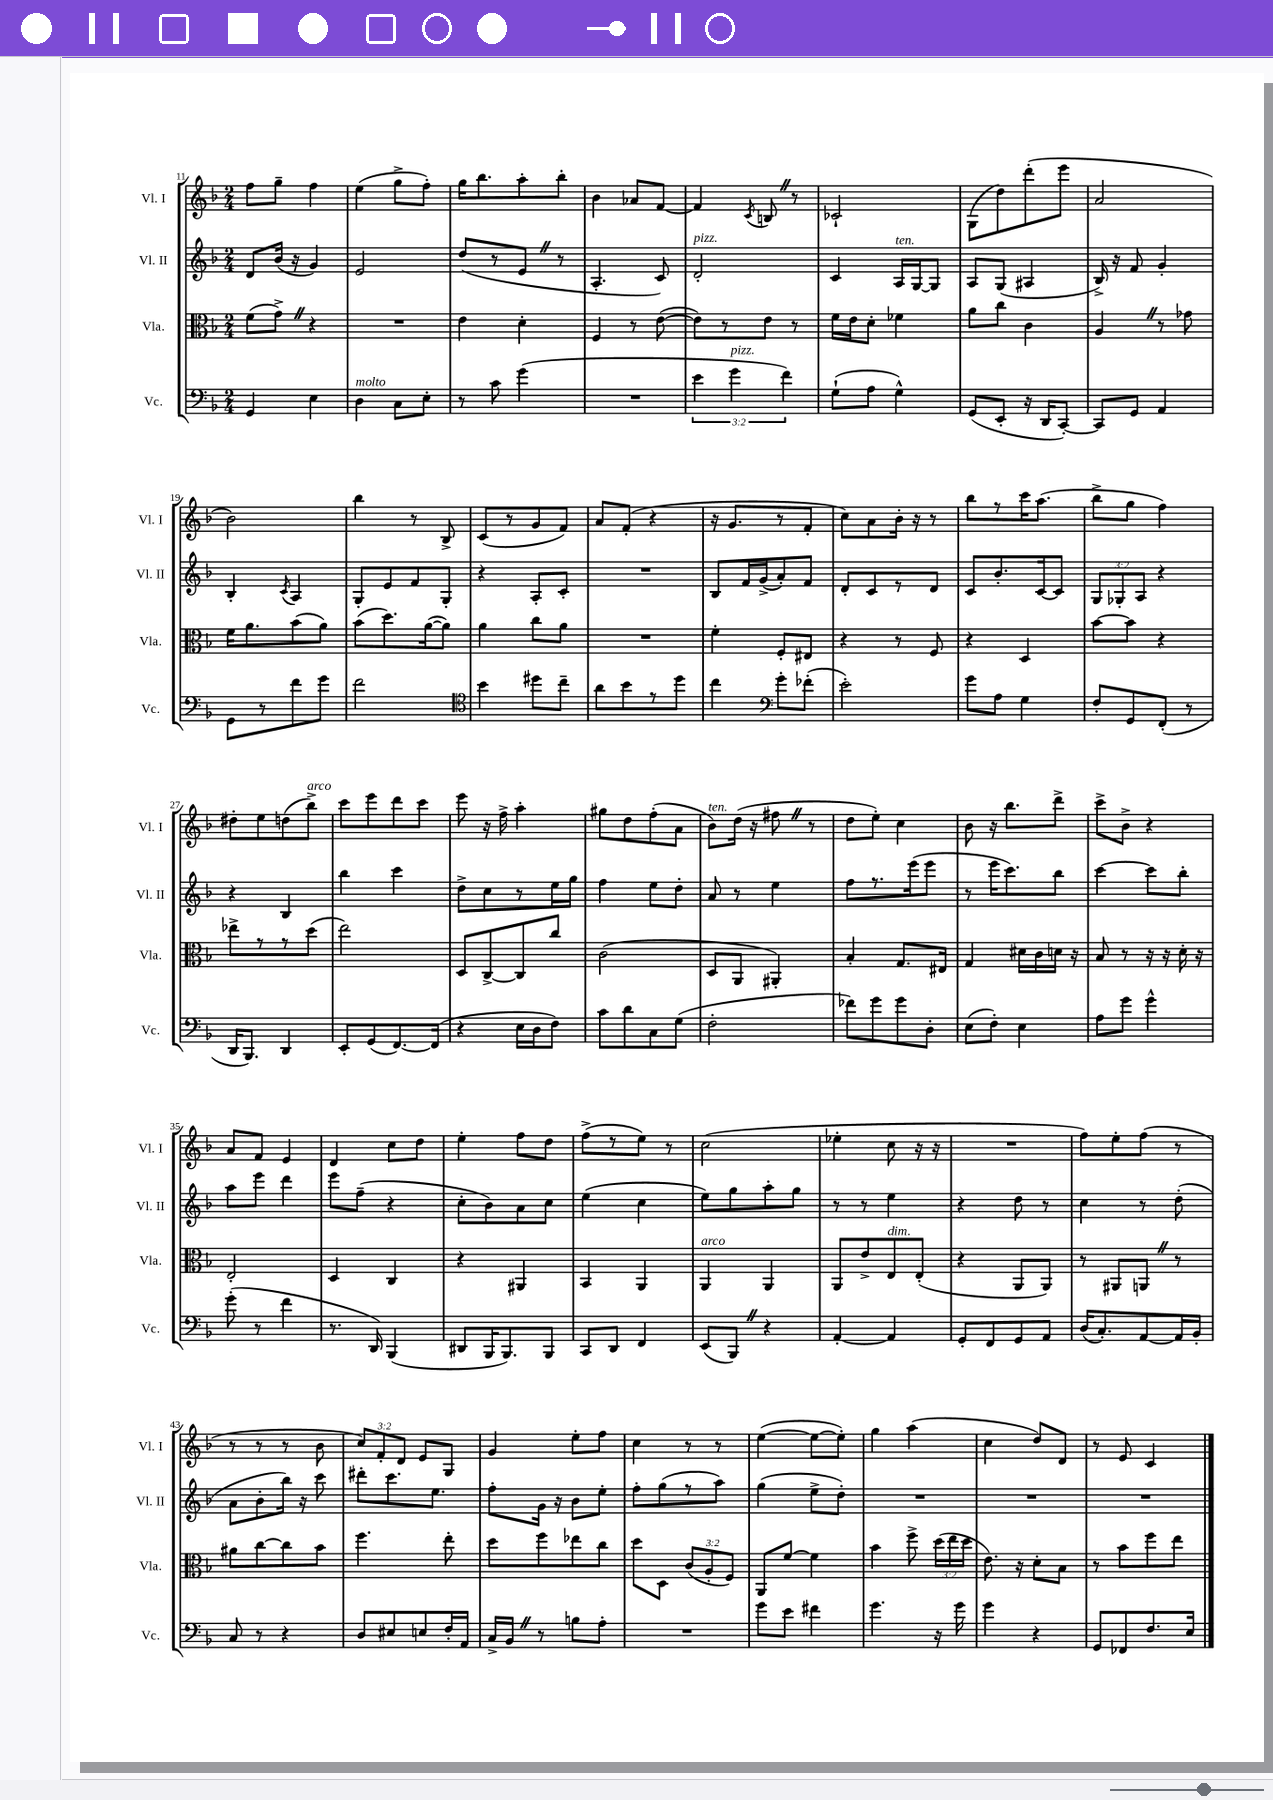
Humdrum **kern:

**kern	**kern	**kern	**kern
*staff4	*staff3	*staff2	*staff1
*clefF4	*clefC3	*clefG2	*clefG2
*k[b-]	*k[b-]	*k[b-]	*k[b-]
*M2/4	*M2/4	*M2/4	*M2/4
4GG	(8f	8d	8ff
.	8g^)	(16b-	8gg~
.	.	16r	.
4E	4r	4g)	4ff
=	=	=	=
4D	2r	2e	(4ee
8C	.	.	8gg^
8E'	.	.	8ff')
=	=	=	=
8r	4e	(8dd	16gg
.	.	.	8.bb-
8c	.	8r	.
(4g	4d'	8e	8aa'
.	.	8r	8bb-'
=	=	=	=
2r	4F	4.A'	4b-
.	8r	.	8a-
.	([8e	8c)	[8f
=	=	=	=
6e	8e])	2d'	4f]
.	8r	.	.
6g	.	.	.
.	.	.	8qc
.	8e	.	8B
6f)	.	.	.
.	8r	.	8r
=	=	=	=
(8G`	16f	4c	2c-`
.	16e	.	.
8A	8d'	.	.
4G^^)	4f-	16A	.
.	.	[16G	.
.	.	8G]	.
=	=	=	=
(8GG	8a	8A	(8G
8EE'	8cc	(8G	8dd)
16r	4c	4A#	(8ddd'
16DD	.	.	.
[8CC')	.	.	8eee
=	=	=	=
8CC]	4A	16B-^)	2a
.	.	16r	.
8GG	.	8f	.
4AA	8r	4g'	.
.	8g-	.	.
=	=	=	=
8GG	16f	4B-'	2b-)
.	8.a	.	.
8r	.	.	.
.	.	8qc	.
8f	(8b-	4A	.
8g	8a)	.	.
=	=	=	=
2f	(8b-	8G'	4bb-
.	8.dd)	8e	.
.	.	8f	8r
.	([16a	.	.
.	8a])	8G'	8B-^
=	=	=	=
*clefC4	*	*	*
4b-	4a	4r	(8c
.	.	.	8r
8dd#	8cc	8A'	8g
8cc~	8a	8c'	8f)
=	=	=	=
8a	2r	2r	8a
8b-	.	.	(8f'
8r	.	.	4r
8dd	.	.	.
=	=	=	=
4cc	4f'	8B-	16r
.	.	.	8.g
.	.	16f	.
.	.	(16g^	.
*clefF4	*	*	*
8g'	8F'	8a')	8r
(8f-'	8E#	8f	8f'
=	=	=	=
2e')	4r	8d'	8cc)
.	.	8c	8a
.	8r	8r	16b-'
.	.	.	16r
.	8F	8d	8r
=	=	=	=
8g	4r	8c	8bb-
8A	.	8.b-'	8r
4G	4D	.	16ccc
.	.	[16c	(8.aa
.	.	8c]	.
=	=	=	=
8F'	[8b-	12G	8bb-^
.	.	12G-'	.
8GG	8b-]	.	8gg
.	.	12A	.
(8FF'	4r	4r	4ff)
8r	.	.	.
=	=	=	=
16DD	8ee-^	4r	8dd#'
8.BBB-)	.	.	.
.	8r	.	8ee
4DD	8r	4B-	(8dd
.	(8dd	.	8bb-^)
=	=	=	=
8EE'	2ee)	4bb-	8ccc
(8GG	.	.	8eee
[8.FF)	.	4ccc	8ddd
.	.	.	8ccc
(16FF]	.	.	.
=	=	=	=
4r	8D	8dd^	8eee
.	[8C^	8cc	16r
.	.	.	16ff^
16E	8C]	8r	4aa'
16D	.	.	.
8F)	8cc	16ee	.
.	.	16gg	.
=	=	=	=
8c	(2c	4ff	8gg#
8d	.	.	8dd
8C	.	8ee	(8ff'
(8G	.	8dd'	8a
=	=	=	=
2F'	8D	8a	8b-)
.	8AA	8r	(16dd
.	.	.	16r
.	4AA#')	4ee	8ff#
.	.	.	8r
=	=	=	=
8f-)	4B-'	8ff	8dd
8g	.	8.r	8ee')
8g	8.G	.	4cc
.	.	(16eee	.
8D'	.	8eee	.
.	16E#	.	.
=	=	=	=
(8E	4G	8r	8b-
8F')	.	16eee	16r
.	.	8.ccc)	8.bb-
4E	16d#	.	.
.	16c	.	.
.	16d	8bb-	8ddd^
.	16r	.	.
=	=	=	=
8A	8B-	[4ccc	8ccc^
8g	8r	.	8b-^
4g^^	16r	8ccc]	4r
.	16r	.	.
.	16d'	8bb-'	.
.	16r	.	.
=	=	=	=
(8g'	2E'	8aa	8a
8r	.	8eee	8f
4f	.	4ddd	4e
=	=	=	=
8.r	4D	8eee	4d
.	.	(8ff~	.
16DD)	.	.	.
(4BBB-	4C	4r	8cc
.	.	.	8dd
=	=	=	=
8DD#	4r	8cc'	4ee'
16BBB-	.	8b-)	.
8.BBB-)	.	.	.
.	4AA#	8a	8ff
8BBB-	.	8cc	8dd
=	=	=	=
8CC	4BB-	(4ee	(8ff^
8DD	.	.	8r
4FF	4AA	4cc	8ee)
.	.	.	8r
=	=	=	=
(8EE	4AA	8ee)	(2cc
8BBB-)	.	8gg	.
4r	4AA	8aa'	.
.	.	8gg	.
=	=	=	=
[4AA'	8AA	8r	4ee-'
.	8e^	8r	.
4AA]	8E	4ee	8cc
.	(8E'	.	16r
.	.	.	16r
=	=	=	=
8GG'	4r	4r	2r
8FF	.	.	.
8GG	8AA	8dd	.
8AA	8AA)	8r	.
=	=	=	=
(16D	8r	4cc	8ff)
8.C')	.	.	.
.	8AA#	.	8ee'
[8AA	8AA	8r	(8ff
16AA]	8r	(8dd'	8r
16BB-'	.	.	.
=	=	=	=
8C	8a#	8a	8r
8r	[8cc	8b-'	8r
4r	8cc]	16bb-)	8r
.	.	16r	.
.	8b-	8ccc	8b-
=	=	=	=
8D	4.ff	8ddd#'	12cc)
.	.	.	12f'
8E#	.	8.ccc	.
.	.	.	12d
8E	.	.	8e
.	.	8.ee	.
16F'	8ee'	.	8G
16AA	.	.	.
=	=	=	=
16C^	8dd	8ff'	4g
16BB-	.	.	.
8r	8ff	16g	.
.	.	16r	.
8B	8ee-	8b-	8ee'
8A'	8cc	8ee'	8ff
=	=	=	=
2r	8dd	8ff'	4cc
.	8D	(8gg	.
.	(12c	8r	8r
.	12A'	.	.
.	.	8aa)	8r
.	12F)	.	.
=	=	=	=
8g	8AA	(4gg	([4ee
8e	[8f	.	.
4f#	4f]	8ee^	8ee_
.	.	8dd')	8ee'])
=	=	=	=
4.g	4b-	2r	4gg
.	8ff^	.	(4aa
16r	(24dd	.	.
.	24ee	.	.
16g	.	.	.
.	24dd	.	.
=	=	=	=
4g	8.e)	2r	4cc
.	16r	.	.
4r	8d'	.	8dd)
.	8B-	.	8d
=	=	=	=
8GG	8r	2r	8r
8FF-	8b-	.	8e
8.F	8ff	.	4c
.	8ee	.	.
16E	.	.	.
==	==	==	==
*-	*-	*-	*-
